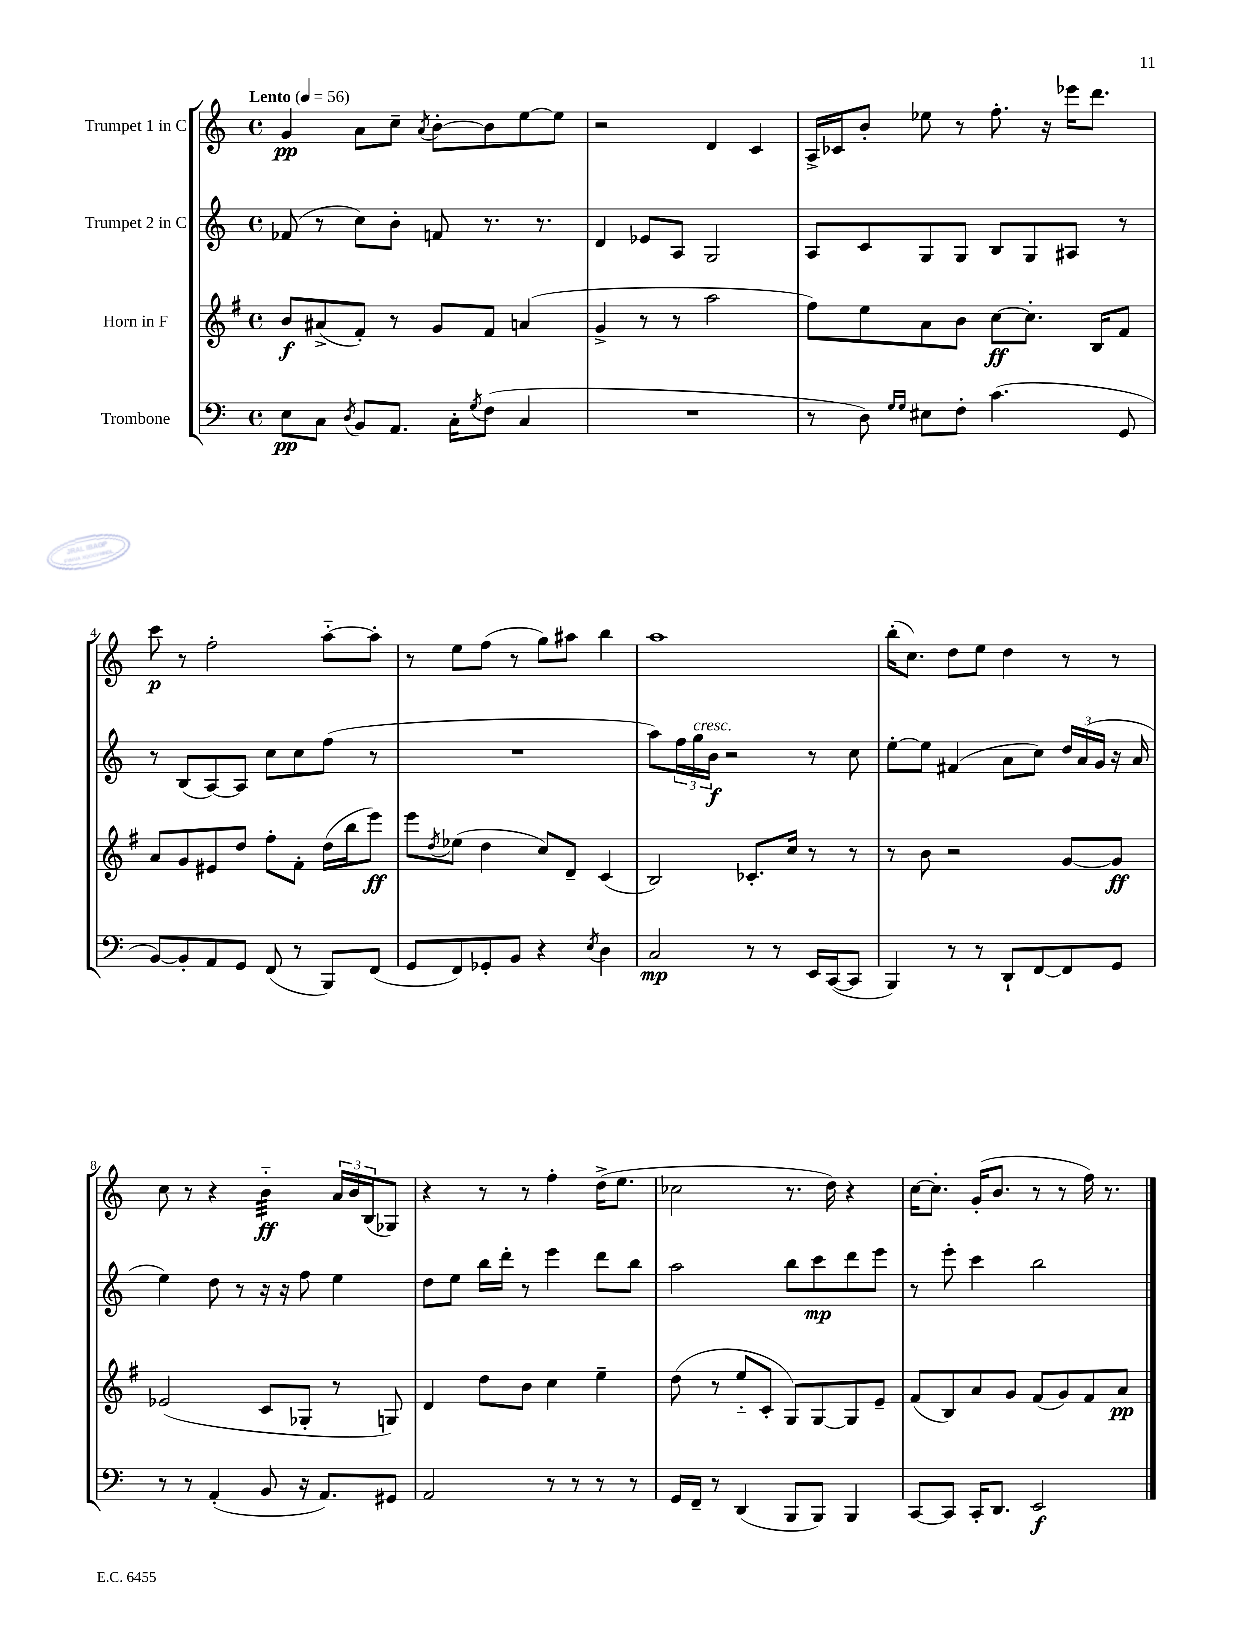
<<
\new StaffGroup <<
\new Staff = "s0" \with { instrumentName = "Trumpet 1 in C" } {
    \clef treble \key c \major \defaultTimeSignature \time 4/4 \tempo "Lento" 4 = 56
    g'4\pp a'8 c''8-- \acciaccatura { a'8 } b'8~-. b'8 e''8~ e''8 |
    r2 d'4 c'4 |
    a16-> ces'16 b'8-. ees''8 r8 f''8.-. r16 ees'''16 d'''8. |
    c'''8\p r8 f''2-. a''8~-_ a''8-. |
    r8 e''8 f''8( r8 g''8) ais''8 b''4 |
    a''1 |
    b''16-.( c''8.) d''8 e''8 d''4 r8 r8 |
    c''8 r8 r4 b'4:32-_\ff \tuplet 3/2 { a'16 b'16 b16( } ges8) |
    r4 r8 r8 f''4-. d''16->( e''8. |
    ces''2 r8. d''16) r4 |
    c''16~ c''8.-. g'16-.( b'8. r8 r8 f''16) r8. \bar "|." |
}
\new Staff = "s1" \with { instrumentName = "Trumpet 2 in C" } {
    \clef treble \key c \major \defaultTimeSignature \time 4/4
    fes'8( r8 c''8) b'8-. f'8 r8. r8. |
    d'4 ees'8 a8 g2 |
    a8 c'8 g8 g8 b8 g8 ais8 r8 |
    r8 b8( a8~) a8 c''8 c''8 f''8( r8 |
    R1 |
    a''8) \tuplet 3/2 { f''16 g''16^\markup { \italic "cresc." } b'16\f } r2 r8 c''8 |
    e''8~-. e''8 fis'4( a'8 c''8) \tuplet 3/2 { d''16 a'16( g'16 } r16 a'16 |
    e''4) d''8 r8 r16 r16 f''8 e''4 |
    d''8 e''8 b''16 d'''16-. r8 e'''4 d'''8 b''8 |
    a''2 b''8 c'''8\mp d'''8 e'''8 |
    r8 e'''8-. c'''4 b''2 \bar "|." |
}
\new Staff = "s2" \with { instrumentName = "Horn in F" } {
    \clef treble \key g \major \defaultTimeSignature \time 4/4
    b'8\f ais'8->( fis'8-.) r8 g'8 fis'8 a'4( |
    g'4-> r8 r8 a''2 |
    fis''8) e''8 a'8 b'8 c''8~\ff c''8.-. b16 fis'8 |
    a'8 g'8 eis'8 d''8 fis''8-. fis'8-. d''16( b''16 e'''8\ff) |
    e'''8 \acciaccatura { d''8 } ees''8( d''4 c''8) d'8-- c'4( |
    b2) ces'8.-. c''16 r8 r8 |
    r8 b'8 r2 g'8~ g'8\ff |
    ees'2( c'8 ges8-. r8 g8) |
    d'4 d''8 b'8 c''4 e''4-- |
    d''8( r8 e''8-_ c'8-. g8) g8~ g8 e'8-- |
    fis'8( b8) a'8 g'8 fis'8( g'8) fis'8 a'8\pp \bar "|." |
}
\new Staff = "s3" \with { instrumentName = "Trombone" } {
    \clef bass \key c \major \defaultTimeSignature \time 4/4
    e8\pp c8 \acciaccatura { d8 } b,8 a,8. c16-. \acciaccatura { g8 } f8( c4 |
    R1 |
    r8 d8) \grace { g16 g16 } eis8 f8-. c'4.( g,8 |
    b,8~) b,8-. a,8 g,8 f,8( r8 b,,8) f,8( |
    g,8 f,8) ges,8-. b,8 r4 \acciaccatura { e8 } d4 |
    c2\mp r8 r8 e,16 c,16~( c,8 |
    b,,4) r8 r8 d,8-! f,8~ f,8 g,8 |
    r8 r8 a,4-.( b,8 r16 a,8.) gis,8 |
    a,2 r8 r8 r8 r8 |
    g,16 f,16-- r8 d,4( b,,8 b,,8) b,,4 |
    c,8~ c,8 c,16-. d,8. e,2\f \bar "|." |
}
>>
>>
